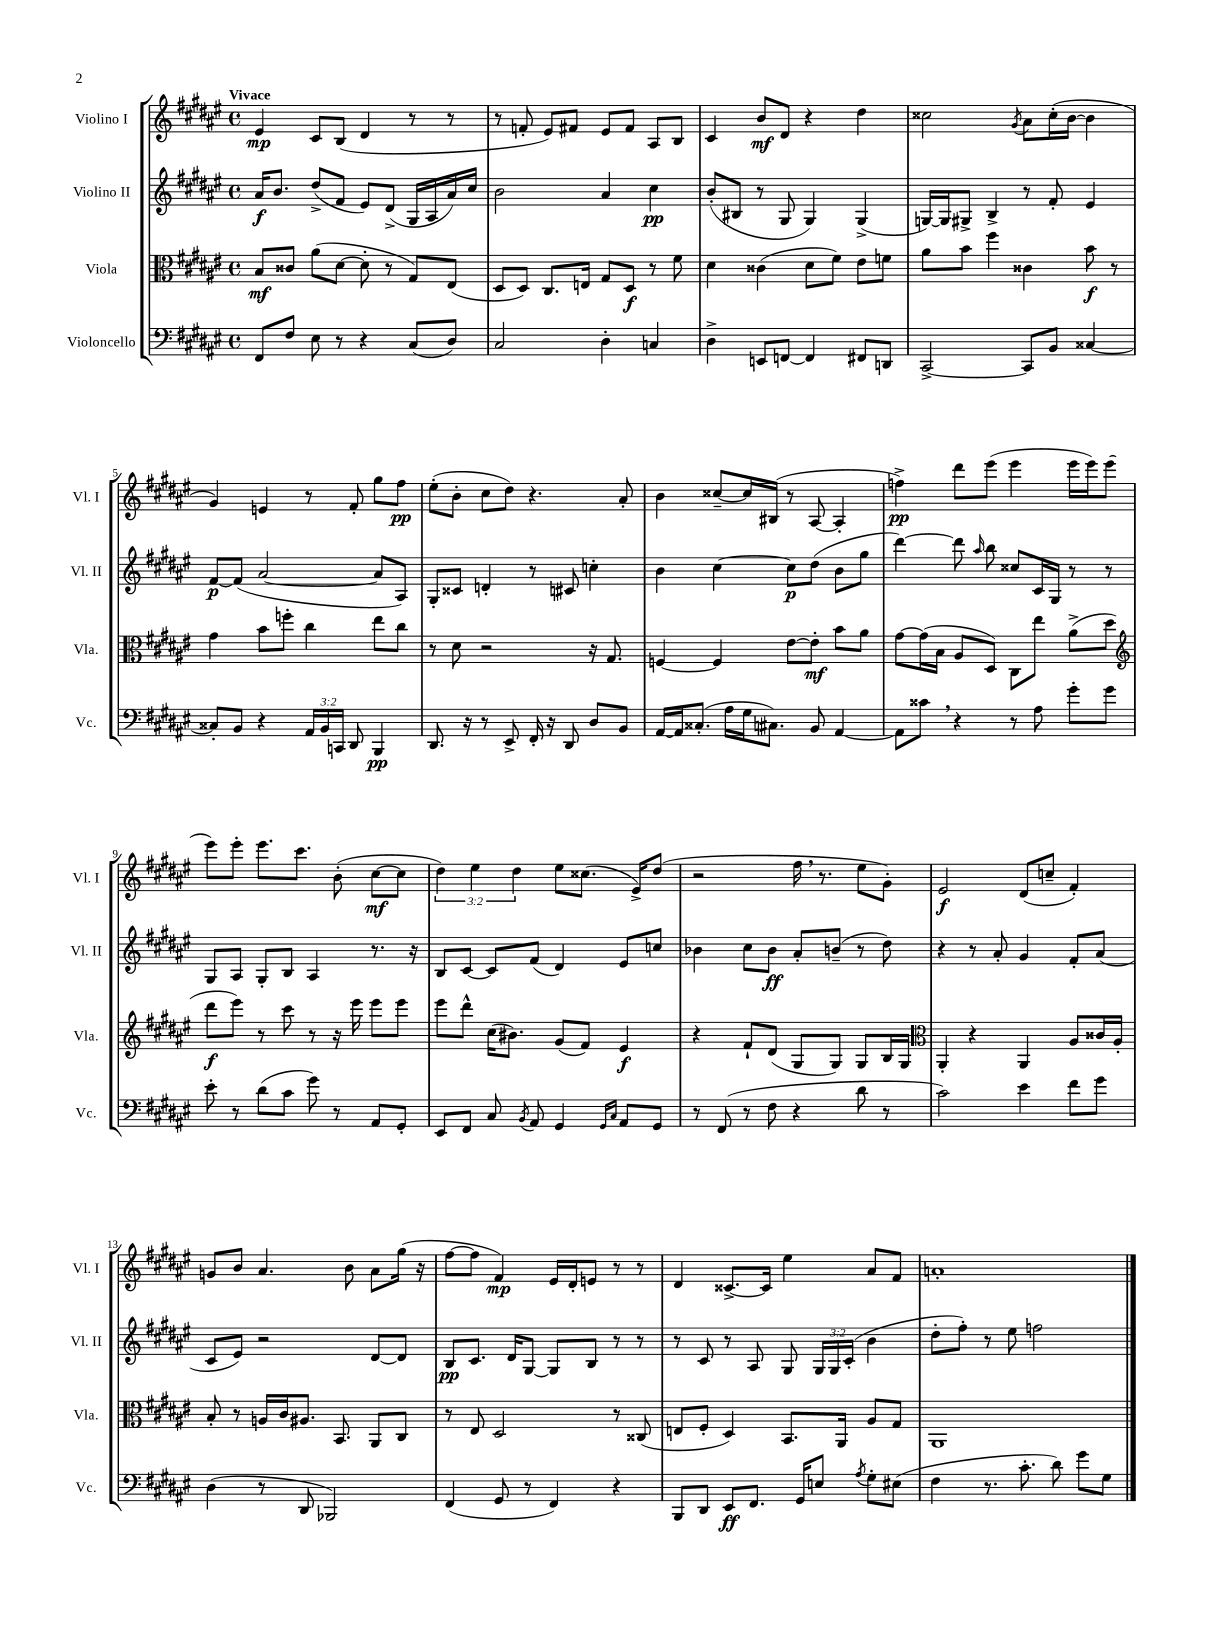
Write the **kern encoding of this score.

**kern	**kern	**kern	**kern
*staff4	*staff3	*staff2	*staff1
*clefF4	*clefC3	*clefG2	*clefG2
*k[f#c#g#d#a#e#]	*k[f#c#g#d#a#e#]	*k[f#c#g#d#a#e#]	*k[f#c#g#d#a#e#]
*M4/4	*M4/4	*M4/4	*M4/4
*met(c)	*met(c)	*met(c)	*met(c)
8FF#	8B	16a#	4e#
.	.	8.b	.
8F#	8c##	.	.
8E#	(8a#	(8dd#^	8c#
8r	[8d#	8f#	(8B
4r	8d#']	8e#)	4d#
.	8r	(8d#^	.
(8C#	8G#)	16G#	8r
.	.	16A#	.
8D#)	(8E#	16a#)	8r
.	.	16cc#	.
=	=	=	=
2C#	8D#	2b	8r
.	8D#)	.	8f'
.	8.C#	.	8e#)
.	.	.	8f#
.	16E	.	.
4D#'	8G#	4a#	8e#
.	8D#	.	8f#
4C	8r	4cc#	8A#
.	8f#	.	8B
=	=	=	=
4D#^	4d#	(8b'	4c#
.	.	8B#	.
8EE	(4c##	8r	8b
[8FF	.	8G#	8d#
4FF]	8d#	4G#)	4r
.	8f#)	.	.
8FF#	8e#	(4G#^	4dd#
8DD	8f	.	.
=	=	=	=
[2CC#^	8a#	[16G)	2cc##
.	.	16G]	.
.	8b	8G#^	.
.	4ff#	4B^	.
.	.	.	8qg#
8CC#]	4c##	8r	8a#
8BB	.	8f#'	(16cc##'
.	.	.	[16b
[4C##	8b	4e#	4b]
.	8r	.	.
=	=	=	=
8C##']	4g#	[8f#	4g#)
8BB	.	(8f#]	.
4r	8b	[2a#	4e
.	8ff'	.	.
24AA#	4cc#	.	8r
24BB	.	.	.
24CC	.	.	.
8DD#	.	.	8f#'
4BBB	8ee#	8a#]	8gg#
.	8cc#	8A#)	8ff#
=	=	=	=
8.DD#	8r	8G#'	(8ee#'
.	8d#	8c##	8b'
16r	.	.	.
8r	2r	4d'	8cc#
8EE#^	.	.	8dd#)
16FF#'	.	8r	4.r
16r	.	.	.
8DD#	.	8c#	.
8D#	16r	4cc'	.
.	8.G#	.	.
8BB	.	.	8a#'
=	=	=	=
[16AA#	[4F	4b	4b
16AA#]	.	.	.
(8.C##'	.	.	.
.	4F]	[4cc#	[8cc##~
16A#	.	.	.
16G#	.	.	16cc##]
8.C#)	.	.	(16B#
.	[8e#	8cc#]	8r
8BB	8e#']	(8dd#	[8A#
[4AA#	8b	8b	4A#']
.	8a#	8gg#	.
=	=	=	=
8AA#]	[8g#	[4ddd#)	4ff^)
8c##	(16g#]	.	.
.	16B	.	.
4r	8A#	8ddd#]	8ddd#
.	.	16qqaa#	.
.	8D#)	8bb	(8eee#
8r	8C#	8cc##	4eee#
8A#	8ee#	16c#	.
.	.	16G#	.
8g#'	(8a#^	8r	16eee#
.	.	.	16eee#)
8g#	8dd#	8r	(8eee#
=	=	=	=
*	*clefG2	*	*
8e#'	8ddd#	8G#	8eee#)
8r	8eee#)	8A#	8eee#'
(8d#	8r	8G#'	8.eee#
8c#	8ccc#	8B	.
.	.	.	8.ccc#
8g#)	8r	4A#	.
8r	16r	.	(8b'
.	16eee#	.	.
8AA#	8eee#	8.r	[8cc#
8GG#'	8eee#	.	8cc#]
.	.	16r	.
=	=	=	=
8EE#	8eee#	8B	6dd#)
8FF#	8ddd#^^	[8c#	.
.	.	.	6ee#
8C#	(16cc#	8c#]	.
.	8.b#)	.	.
.	.	.	6dd#
8qBB	.	.	.
8AA#	.	(8f#	.
4GG#	(8g#	4d#)	8ee#
.	8f#)	.	(8.cc##
16qqGG#	.	.	.
16qqC#	.	.	.
8AA#	4e#	8e#	.
.	.	.	16e#^)
8GG#	.	8cc	(8dd#
=	=	=	=
8r	4r	4b-	2r
(8FF#	.	.	.
8r	8f#`	8cc#	.
8F#	(8d#	8b-	.
4r	8G#	8a#'	16ff#
.	.	.	8.r
.	8G#)	(8b~	.
8d#	8G#	8r	8ee#
8r	16B	8dd#)	8g#')
.	16G#	.	.
=	=	=	=
*	*clefC3	*	*
2c#)	4AA#'	4r	2e#
.	4r	8r	.
.	.	8a#'	.
4e#	4AA#	4g#	(8d#
.	.	.	8cc~
8f#	8A#	8f#'	4f#')
8g#	16c##	(8a#	.
.	16A#'	.	.
=	=	=	=
(4D#	8B'	8c#	8g
.	8r	8e#)	8b
8r	16A	2r	4.a#
.	16c#	.	.
8DD#	8.A#	.	.
2BBB-)	.	.	.
.	8.BB	.	.
.	.	.	8b
.	8AA#	[8d#	8a#
.	8C#	8d#]	(16gg#
.	.	.	16r
=	=	=	=
(4FF#	8r	8B	[8ff#
.	8E#	8.c#	8ff#]
8GG#	2D#	.	4f#)
.	.	16d#	.
8r	.	[8G#	.
4FF#)	.	8G#]	16e#
.	.	.	16d#'
.	.	8B	8e
4r	8r	8r	8r
.	(8C##	8r	8r
=	=	=	=
8BBB	8E	8r	4d#
8DD#	8F#'	8c#	.
8EE#	4D#)	8r	[8.c##^
8.FF#	.	8A#	.
.	.	.	16c##]
.	8.BB	8G#	4ee#
16GG#	.	.	.
8E	.	24G#	.
.	.	24G#	.
.	16AA#	.	.
.	.	(24c#'	.
8qA#	.	.	.
8G#'	8A#	4b	8a#
(8E#	8G#	.	8f#
=	=	=	=
4F#	1AA#	8dd#'	1a'
.	.	8ff#')	.
8.r	.	8r	.
.	.	8ee#	.
8.c#'	.	.	.
.	.	2ff	.
8d#)	.	.	.
8g#	.	.	.
8G#	.	.	.
==	==	==	==
*-	*-	*-	*-
